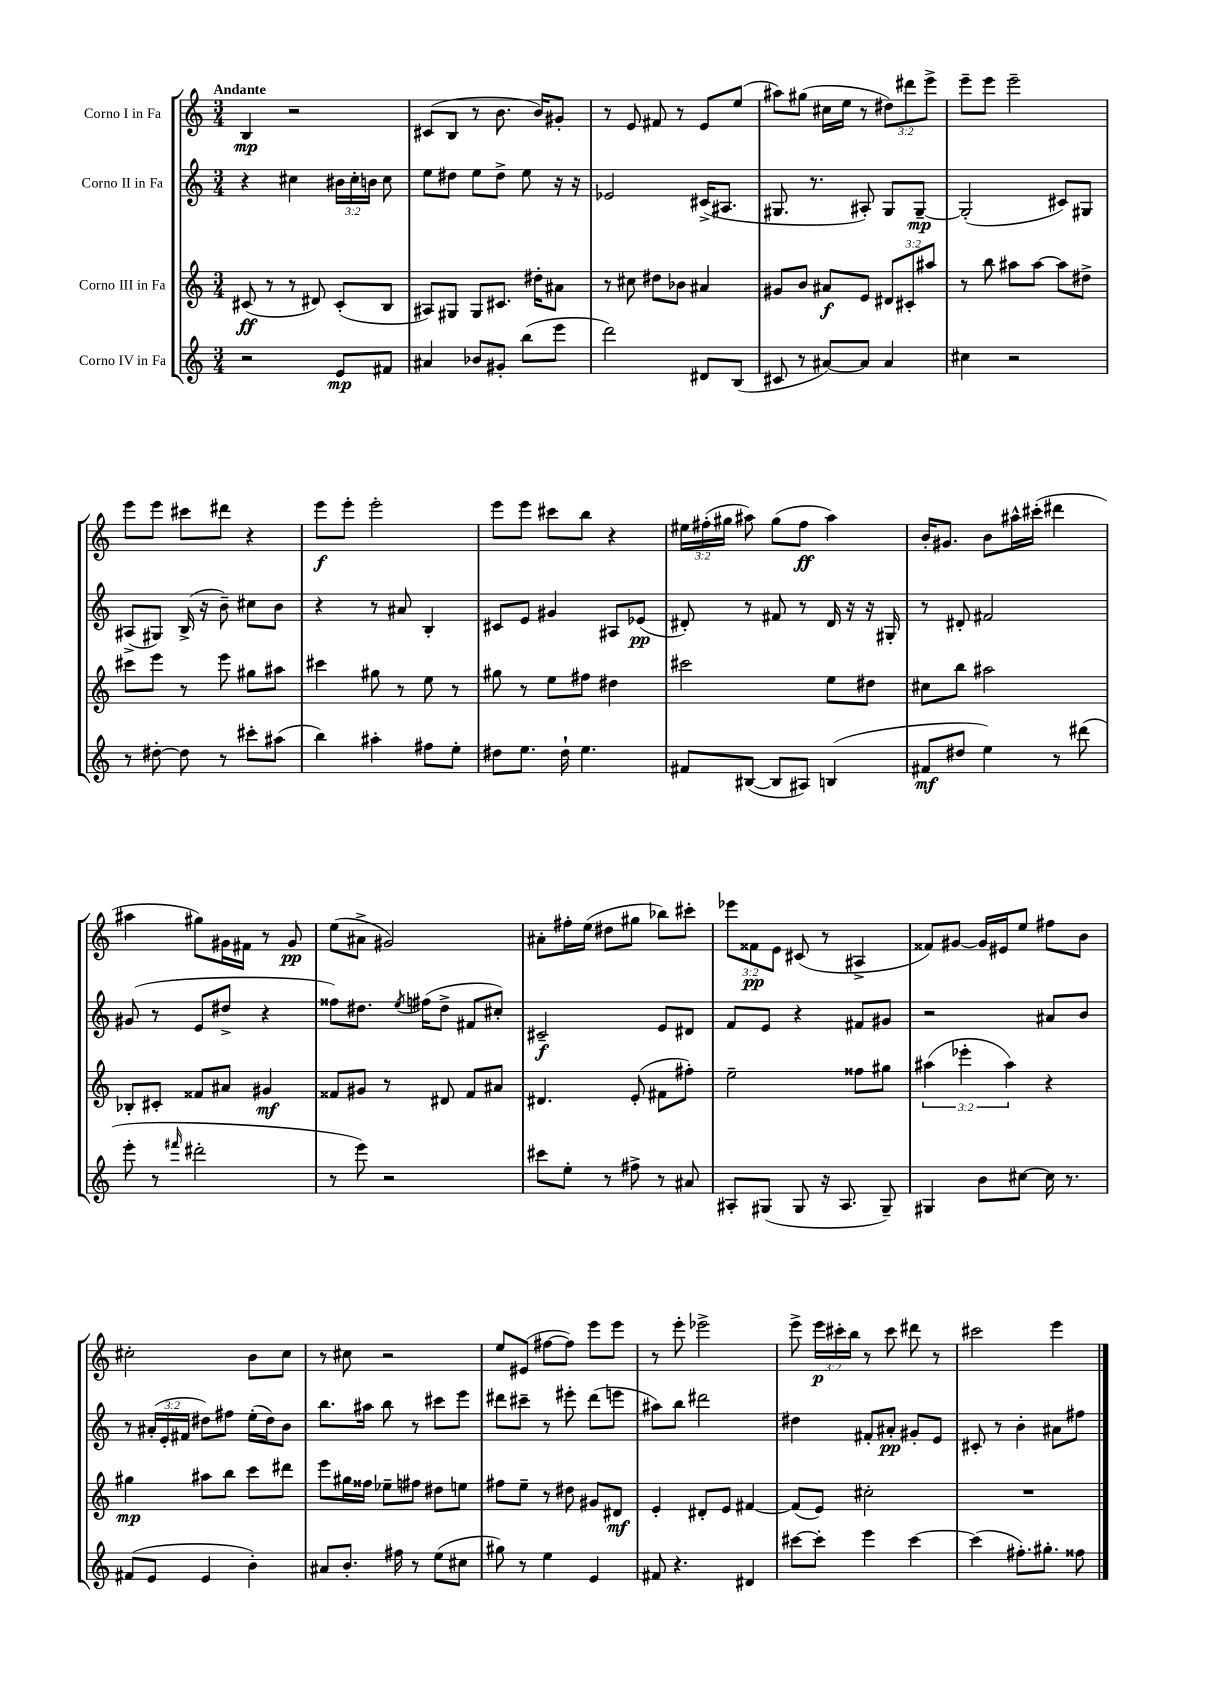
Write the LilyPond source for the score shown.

<<
\new StaffGroup <<
\new Staff = "s0" \with { instrumentName = "Corno I in Fa" } {
    \clef treble \key c \major \numericTimeSignature \time 3/4 \override Staff.TupletNumber.text = #tuplet-number::calc-fraction-text \tempo "Andante"
    \autoBeamOff b4\mp r2 |
    cis'8[( b8] r8 b'8. b'16[) gis'8]-. |
    r8 e'8 fis'8 r8 e'8[ e''8]( |
    ais''8[) gis''8]( cis''16[ e''16] r8 \tuplet 3/2 { dis''8[) dis'''8 e'''8]-> } |
    e'''8[-- e'''8] e'''2-- |
    e'''8[ e'''8] cis'''8[ dis'''8] r4 |
    e'''8[\f e'''8]-. e'''2-. |
    e'''8[ e'''8] cis'''8[ b''8] r4 |
    \tuplet 3/2 { eis''16[ fis''16-.( gis''16] } ais''8) gis''8[( fis''8]\ff ais''4) |
    b'16[-. gis'8.] b'8[ ais''16-^ cis'''16]-.( dis'''4 |
    ais''4 gis''8[) gis'16 fis'16] r8 gis'8\pp |
    e''8[( ais'8]-> gis'2) |
    ais'8[-. fis''16-. e''16]( dis''8[ gis''8] bes''8[) cis'''8]-. |
    \tuplet 3/2 { ees'''8[ fisis'8\pp e'8] } cis'8( r8 ais4-> |
    fisis'8[) gis'8]~ gis'16[ eis'16 e''8] fis''8[ b'8] |
    cis''2-. b'8[ cis''8] |
    r8 cis''8 r2 |
    e''8[ eis'8]( fis''8[~ fis''8]) e'''8[ e'''8] |
    r8 e'''8-. ees'''2-> |
    e'''8-> \tuplet 3/2 { e'''16[\p cis'''16-. b''16] } r8 cis'''8 dis'''8 r8 |
    cis'''2 e'''4 \bar "|." |
}
\new Staff = "s1" \with { instrumentName = "Corno II in Fa" } {
    \clef treble \key c \major \numericTimeSignature \time 3/4 \override Staff.TupletNumber.text = #tuplet-number::calc-fraction-text
    \autoBeamOff r4 cis''4 \tuplet 3/2 { bis'16[ cis''16-. b'16] } cis''8 |
    e''8[ dis''8] e''8[ dis''8]-> e''8 r16 r16 |
    ees'2 cis'16[->( ais8.] |
    gis8. r8. ais8-.) gis8[ gis8]~--\mp |
    gis2-.( cis'8[) gis8] |
    ais8[->( gis8]) b16->( r16 b'8--) cis''8[ b'8] |
    r4 r8 ais'8 b4-. |
    cis'8[ e'8] gis'4 ais8[ ees'8]\pp( |
    dis'8-.) r8 fis'8 r8 dis'16 r16 r16 gis16-. |
    r8 dis'8-. fis'2 |
    gis'8( r8 e'8[ dis''8]-> r4 |
    fisis''8[) dis''8.] \acciaccatura { e''8 } fis''16[( dis''8]-> fis'8[ cis''8]-.) |
    cis'2--\f e'8[ dis'8] |
    f'8[ e'8] r4 fis'8[ gis'8] |
    r2 ais'8[ b'8] |
    r8 \tuplet 3/2 { ais'16[-.( e'16-. fis'16] } dis''8[) fis''8] e''16[-.( dis''16) b'8] |
    b''8.[ ais''16] b''8 r8 cis'''8[ e'''8] |
    dis'''8[ cis'''8]-- r8 eis'''8-. dis'''8[( e'''8] |
    ais''8[) b''8] dis'''2 |
    dis''4 fis'8[-. ais'8]-.\pp gis'8[-. e'8] |
    cis'8-. r8 b'4-. ais'8[ fis''8] \bar "|." |
}
\new Staff = "s2" \with { instrumentName = "Corno III in Fa" } {
    \clef treble \key c \major \numericTimeSignature \time 3/4 \override Staff.TupletNumber.text = #tuplet-number::calc-fraction-text
    \autoBeamOff cis'8\ff( r8 r8 dis'8) cis'8[-.( b8] |
    ais8[) gis8] gis8[ cis'8.] dis''16[-. ais'8] |
    r8 cis''8 dis''8[ bes'8] ais'4 |
    gis'8[ b'8] ais'8[\f e'8] \tuplet 3/2 { dis'8[ cis'8-. ais''8] } |
    r8 b''8 ais''8[ ais''8]~ ais''8[ dis''8]-> |
    cis'''8[ e'''8] r8 e'''8 gis''8[ ais''8] |
    cis'''4 gis''8 r8 e''8 r8 |
    gis''8 r8 e''8[ fis''8] dis''4 |
    cis'''2 e''8[ dis''8] |
    cis''8[ b''8] ais''2 |
    bes8[-. cis'8]-. fisis'8[ ais'8] gis'4\mf |
    fisis'8[ gis'8] r8 dis'8 fisis'8[ ais'8] |
    dis'4. e'8-.( fis'8[ fis''8]-.) |
    e''2-- fisis''8[ gis''8] |
    \tuplet 3/2 { ais''4( ees'''4-. ais''4) } r4 |
    gis''4\mp ais''8[ b''8] c'''8[ dis'''8] |
    e'''8[ gis''16 fisis''16] ees''8[-- fis''8] dis''8[ e''8] |
    fis''8[ e''8]-- r8 dis''8 gis'8[ dis'8]\mf |
    e'4-. dis'8[-. e'8] fis'4~ |
    fis'8[( e'8]) cis''2-. |
    R2. \bar "|." |
}
\new Staff = "s3" \with { instrumentName = "Corno IV in Fa" } {
    \clef treble \key c \major \numericTimeSignature \time 3/4
    \autoBeamOff r2 e'8[\mp fis'8] |
    ais'4 bes'8[ gis'8]-. b''8[( e'''8] |
    d'''2) dis'8[ b8]( |
    cis'8 r8 ais'8[~) ais'8] ais'4 |
    cis''4 r2 |
    r8 dis''8~-. dis''8 r8 cis'''8[-. ais''8]( |
    b''4) ais''4-. fis''8[ e''8]-. |
    dis''8[ e''8.] dis''16-! e''4. |
    fis'8[ bis8]~( bis8[ ais8]) b4( |
    fis'8[\mf dis''8] e''4) r8 dis'''8( |
    e'''8-. r8 \grace { fis'''16 } dis'''2-. |
    r8 e'''8) r2 |
    cis'''8[ e''8]-. r8 fis''8-> r8 ais'8 |
    ais8[-. gis8]( gis8 r16 ais8. gis8--) |
    gis4 b'8[ cis''8]~ cis''16 r8. |
    fis'8[( e'8] e'4 b'4-.) |
    ais'8[ b'8.]-. fis''16 r8 e''8[( cis''8] |
    gis''8) r8 e''4 e'4 |
    fis'8 r4. dis'4 |
    cis'''8[~ cis'''8]-. e'''4 cis'''4~ |
    cis'''4( fis''8.[-.) gis''8.]-. fisis''8 \bar "|." |
}
>>
>>
\layout { \context { \Score \remove "Bar_number_engraver" } }
